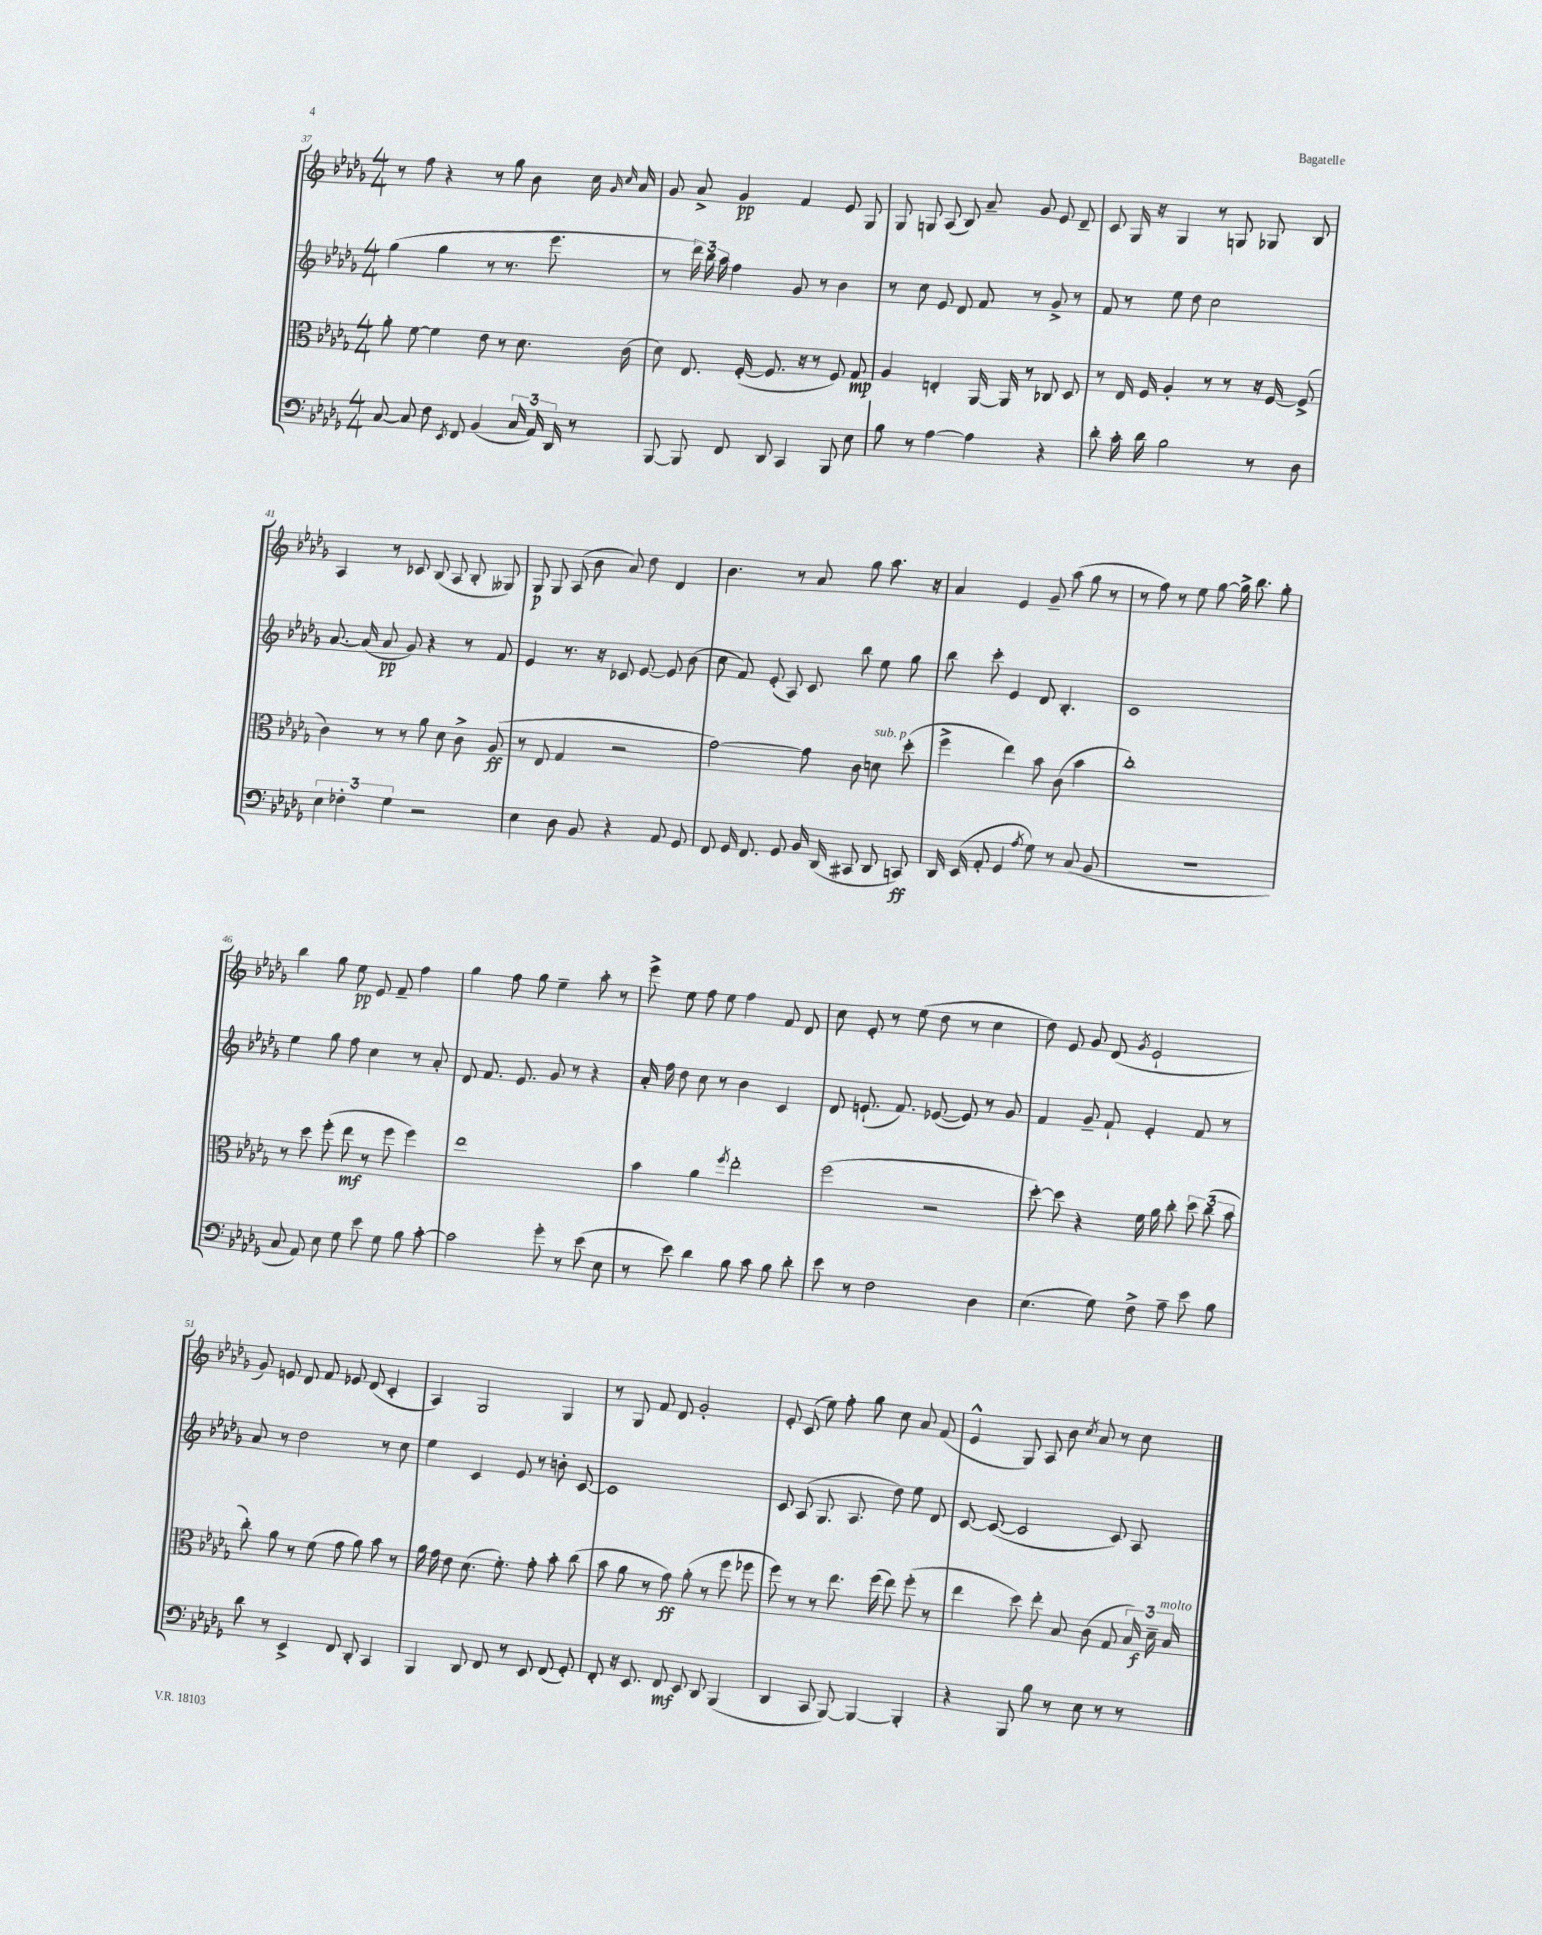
<<
\new StaffGroup <<
\new Staff = "s0" {
    \clef treble \key des \major \numericTimeSignature \time 4/4
    \autoBeamOff r8 f''8 r4 r8 ges''8 bes'8 c''16 \grace { ges'16 c''16 } aes'16 |
    ges'8 aes'8-> ges'4\pp f'4 ees'8 ges8 |
    ges8 g8 aes8( bes8) aes'8-- ges'8 ees'8 des'8-- |
    c'8 ges16 r16 ges4 r8 g8 ges8 bes8 |
    aes4 r8 ces'8 bes8( aes8 bes8-. geses8) |
    ges8\p ges8 aes8( bes'8 aes'8) des''8 des'4 |
    bes'4. r8 aes'8 ges''8 aes''8. r16 |
    aes'4 ees'4 ges'8-- aes''8( ges''8 r8 |
    r8 f''8) r8 ees''8 ges''8~ ges''16-> bes''8. ges''8-. |
    bes''4 ges''8 ees''8\pp ees'8 f'8-- f''4 |
    ges''4 f''8 ges''8 ees''4-- aes''8-. r8 |
    ees'''8-> ees''8 f''8 ees''8 f''4 f'8 des'8 |
    c''8 ees'8-. r8 ees''8( des''8 r8 c''4 |
    des''8) ees'8 ges'8 des'8( \acciaccatura { ges'8 } ees'2-! |
    ges'8) e'8 des'8 f'8 ees'8 des'8( c'4-. |
    aes4) ges2 ges4 |
    r8 ges8 f'8 des'8 ges'2-. |
    ees'8-. c'8( ees''8) f''8-. ges''8 c''8 aes'8 f'8( |
    ees'4-^ ges8) aes8 bes'8 \acciaccatura { c''8 } aes'8 r8 c''8 \bar "|." |
}
\new Staff = "s1" {
    \clef treble \key des \major \numericTimeSignature \time 4/4
    \autoBeamOff ges''4( ges''4 r8 r8. ees'''8. |
    r8 \tuplet 3/2 { des'''16) bes''16 aes''16 } f''4 ges'8 r8 bes'4 |
    r8 c''8 ees'8 des'8 f'8 r8 ges'8-> r8 |
    f'8 r8 ees''8 des''8 c''2 |
    aes'8.~ aes'16( aes'8\pp ges'8) r4 r8 f'8 |
    ees'4 r8. r16 ces'8 ees'8~ ees'8 bes'8( |
    c''8 f'8) ees'8-.( aes8) c'8 bes''8 ees''8 ges''8 |
    bes''8 c'''8-. ees'4 des'8 bes4.-. |
    c'1 |
    ees''4 ges''8 f''8 c''4 r8 aes'8-. |
    des'8 f'8. ees'8. ges'8 r8 r4 |
    aes'16-. f''16 des''8 c''8 r8 bes'4 c'4 |
    des'8 e'8.-!( f'8.) ees'8~( ees'8) r8 ges'8 |
    f'4 ges'8-- f'8-! ees'4-. f'8 r8 |
    aes'8 r8 des''2 r8 c''8 |
    ees''4 c'4 ees'8 r8 b'8-. c'8~ |
    c'1 |
    c'8 aes8( ges8. aes8. des''8) ees''8 des'8 |
    c'8~ c'8~( c'2 c'8) aes8 \bar "|." |
}
\new Staff = "s2" {
    \clef alto \key des \major \numericTimeSignature \time 4/4
    \autoBeamOff aes'8-. f'8~ f'4 ees'8 r8 des'8. c'16( |
    des'8) ees8. f16~-.( f8. r16 r8 f8) ges8\mp |
    aes4 e4-. aes,16~ aes,16 r8 ces8 des8 |
    r8 ees16 f16 aes4-. r8 r8 r16 f16~ f8->( |
    c'4) r8 r8 aes'8 des'8 c'8-> aes8\ff( |
    r8 ees8 ges4 r2 |
    ges'2~) ges'8 c'8 d'8^\markup { \italic "sub. p" } des''8-.( |
    f''4-> ees''4) bes'8 c'8( bes'4 |
    c''1-.) |
    r8 des''8 f''8-.( ees''8\mf r8 f''8 f''4) |
    ees''1 |
    bes'4 aes'4 \acciaccatura { f''8 } ees''2-. |
    f''2( r2 |
    des''8~-.) des''8 r4 f'16 aes'16 c''8-. \tuplet 3/2 { des''8 c''8( bes'8 } |
    c''8-.) aes'8 r8 f'8( ges'8 aes'8) bes'8 r8 |
    aes'16 ges'16 ees'8 des'8.( f'8.-.) ges'8-. bes'8-. c''8( |
    bes'8 aes'8 r8 ges'8\ff) aes'8-.( r8 f''8 fes''8 |
    f''8) r8 r8 ees''8. f''16( ees''8) f''8-.( r8 |
    ees''4 des''8) ees''8-. bes8 c'8( ges8 \tuplet 3/2 { bes16) des'16--\f bes16^\markup { \italic "molto" } } \bar "|." |
}
\new Staff = "s3" {
    \clef bass \key des \major \numericTimeSignature \time 4/4
    \autoBeamOff c8~ c8 f8 \acciaccatura { ees,8 } f,8 bes,4( \tuplet 3/2 { c16 aes,16) des,16 } r8 |
    bes,,8~ bes,,8 f,8 des,8 c,4 bes,,8 ees8 |
    bes8 r8 aes4~ aes4 r4 |
    des'8-. c'16-. des'16 bes2 r8 des8 |
    \tuplet 3/2 { ees4 fes4-. ges4 } r2 |
    ees4 des8 bes,8 r4 aes,8 ges,8 |
    f,8 ges,16 f,8. ges,8 bes,16 des,16( cis,8 des,8 c,8\ff) |
    des,16 ees,16( aes,8-. ges,4 \acciaccatura { aes8 } ges8) r8 c8( bes,8 |
    r1 |
    c8 aes,8) ees8 ges8 ees'8 ges8 bes8 c'8~-. |
    c'2 ges'8-. r8 ees'8( ees8 |
    r8 ees'8) des'4 bes8 c'8 bes8 des'8-. |
    ees'8 r8 f2 des4 |
    ees4.( ges8) f8-> aes8-- ees'8 bes8 |
    des'8 r8 ees,4-> f,8 des,8-. c,4 |
    bes,,4 des,8 f,8 r8 ees,8 f,8( ges,8-.) |
    f,8-. r16 ees,8. f,8\mf ees,8 des,8 bes,,4( |
    des,4 c,8 bes,,8~) bes,,4~ bes,,4-. |
    r4 bes,,8 bes8 r8 ees8 r8 r8 \bar "|." |
}
>>
>>
\layout { \context { \Score currentBarNumber = #37 } }
